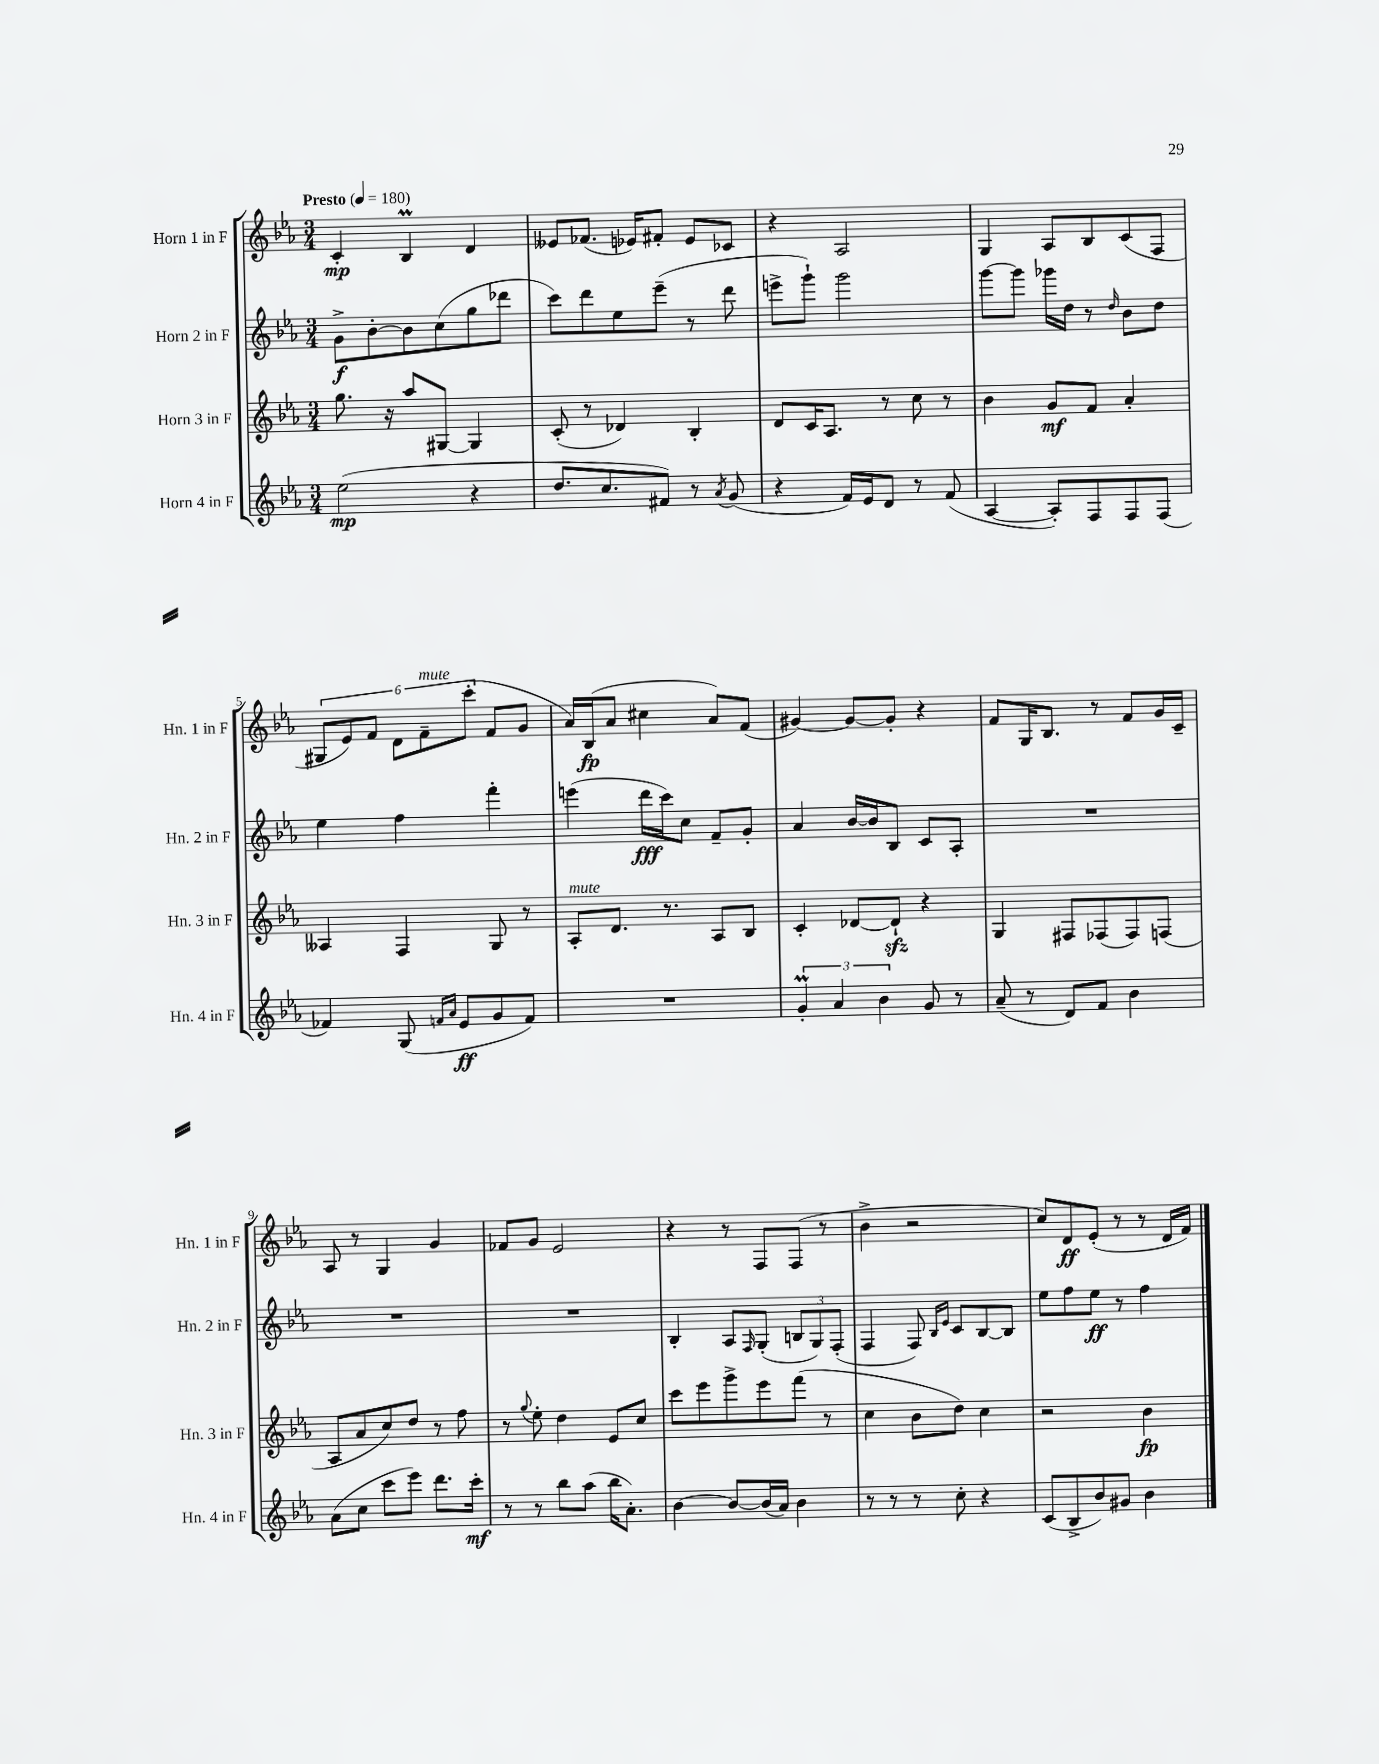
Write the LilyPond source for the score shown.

<<
\new StaffGroup <<
\new Staff = "s0" \with { instrumentName = "Horn 1 in F" shortInstrumentName = "Hn. 1 in F" } {
    \clef treble \key ees \major \numericTimeSignature \time 3/4 \tempo "Presto" 4 = 180
    c'4-.\mp bes4\prall d'4 |
    eeses'8 fes'8.( ees'16) fis'8-. ees'8 ces'8 |
    r4 aes2 |
    g4 aes8 bes8 c'8( f8 |
    \tuplet 6/4 { gis8 ees'8) f'8 d'8 f'8--^\markup { \italic "mute" } c'''8-.( } f'8 g'8 |
    aes'16) bes16\fp( aes'8 cis''4 aes'8) f'8( |
    gis'4~) gis'8~ gis'8-. r4 |
    f'8 g16 bes8. r8 f'8 g'16 c'16-- |
    aes8 r8 g4 g'4 |
    fes'8 g'8 ees'2 |
    r4 r8 f8 f8( r8 |
    bes'4-> r2 |
    c''8) d'8\ff ees'8-.( r8 r8 d'16 f'16) \bar "|." |
}
\new Staff = "s1" \with { instrumentName = "Horn 2 in F" shortInstrumentName = "Hn. 2 in F" } {
    \clef treble \key ees \major \numericTimeSignature \time 3/4
    g'8->\f bes'8~-. bes'8 c''8( g''8 des'''8 |
    c'''8) d'''8 ees''8 ees'''8--( r8 d'''8 |
    e'''8-> g'''8-!) g'''2 |
    g'''8~ g'''8 ges'''16 d''16 r8 \grace { d''16 } bes'8 d''8 |
    ees''4 f''4 f'''4-. |
    e'''4( d'''16\fff c'''16) c''8 f'8-- g'8-. |
    aes'4 bes'16~ bes'16 bes8 c'8 aes8-. |
    R2. |
    R2. |
    R2. |
    bes4-. aes8 \grace { f16 } g8-.( \tuplet 3/2 { b8 g8) f8-.( } |
    f4 f8) \grace { bes16 ees'16 } c'8 bes8~ bes8 |
    ees''8 f''8 ees''8\ff r8 f''4 \bar "|." |
}
\new Staff = "s2" \with { instrumentName = "Horn 3 in F" shortInstrumentName = "Hn. 3 in F" } {
    \clef treble \key ees \major \numericTimeSignature \time 3/4
    g''8. r16 aes''8 gis8~ gis4 |
    c'8-.( r8 des'4) bes4-. |
    d'8 c'16 aes8. r8 c''8 r8 |
    bes'4 g'8\mf f'8 aes'4-. |
    aeses4 f4 g8 r8 |
    aes8-.^\markup { \italic "mute" } d'8. r8. aes8 bes8 |
    c'4-. des'8~ des'8-!\sfz r4 |
    g4 fis8 fes8( fes8) f8( |
    aes8 aes'8 c''8) d''8 r8 f''8 |
    r8 \appoggiatura { g''8 } ees''8-. d''4 ees'8 c''8 |
    c'''8 ees'''8 g'''8-> ees'''8 f'''8( r8 |
    c''4 bes'8 d''8) c''4 |
    r2 bes'4\fp \bar "|." |
}
\new Staff = "s3" \with { instrumentName = "Horn 4 in F" shortInstrumentName = "Hn. 4 in F" } {
    \clef treble \key ees \major \numericTimeSignature \time 3/4
    ees''2\mp( r4 |
    d''8. c''8. fis'8) r8 \acciaccatura { aes'8 } g'8( |
    r4 f'16) ees'16 d'8 r8 f'8( |
    aes4~ aes8-.) f8 f8 f8( |
    fes'4) g8( \grace { f'16 aes'16 } ees'8\ff g'8 f'8) |
    R2. |
    \tuplet 3/2 { g'4-.\prall aes'4 bes'4 } g'8 r8 |
    aes'8--( r8 d'8) f'8 bes'4 |
    aes'8( c''8 c'''8 ees'''8) d'''8. c'''16-.\mf |
    r8 r8 bes''8 aes''8( bes''16 aes'8.-.) |
    bes'4~ bes'8~ bes'16( aes'16) bes'4 |
    r8 r8 r8 c''8-. r4 |
    c'8( bes8-> bes'8) gis'8 bes'4 \bar "|." |
}
>>
>>
